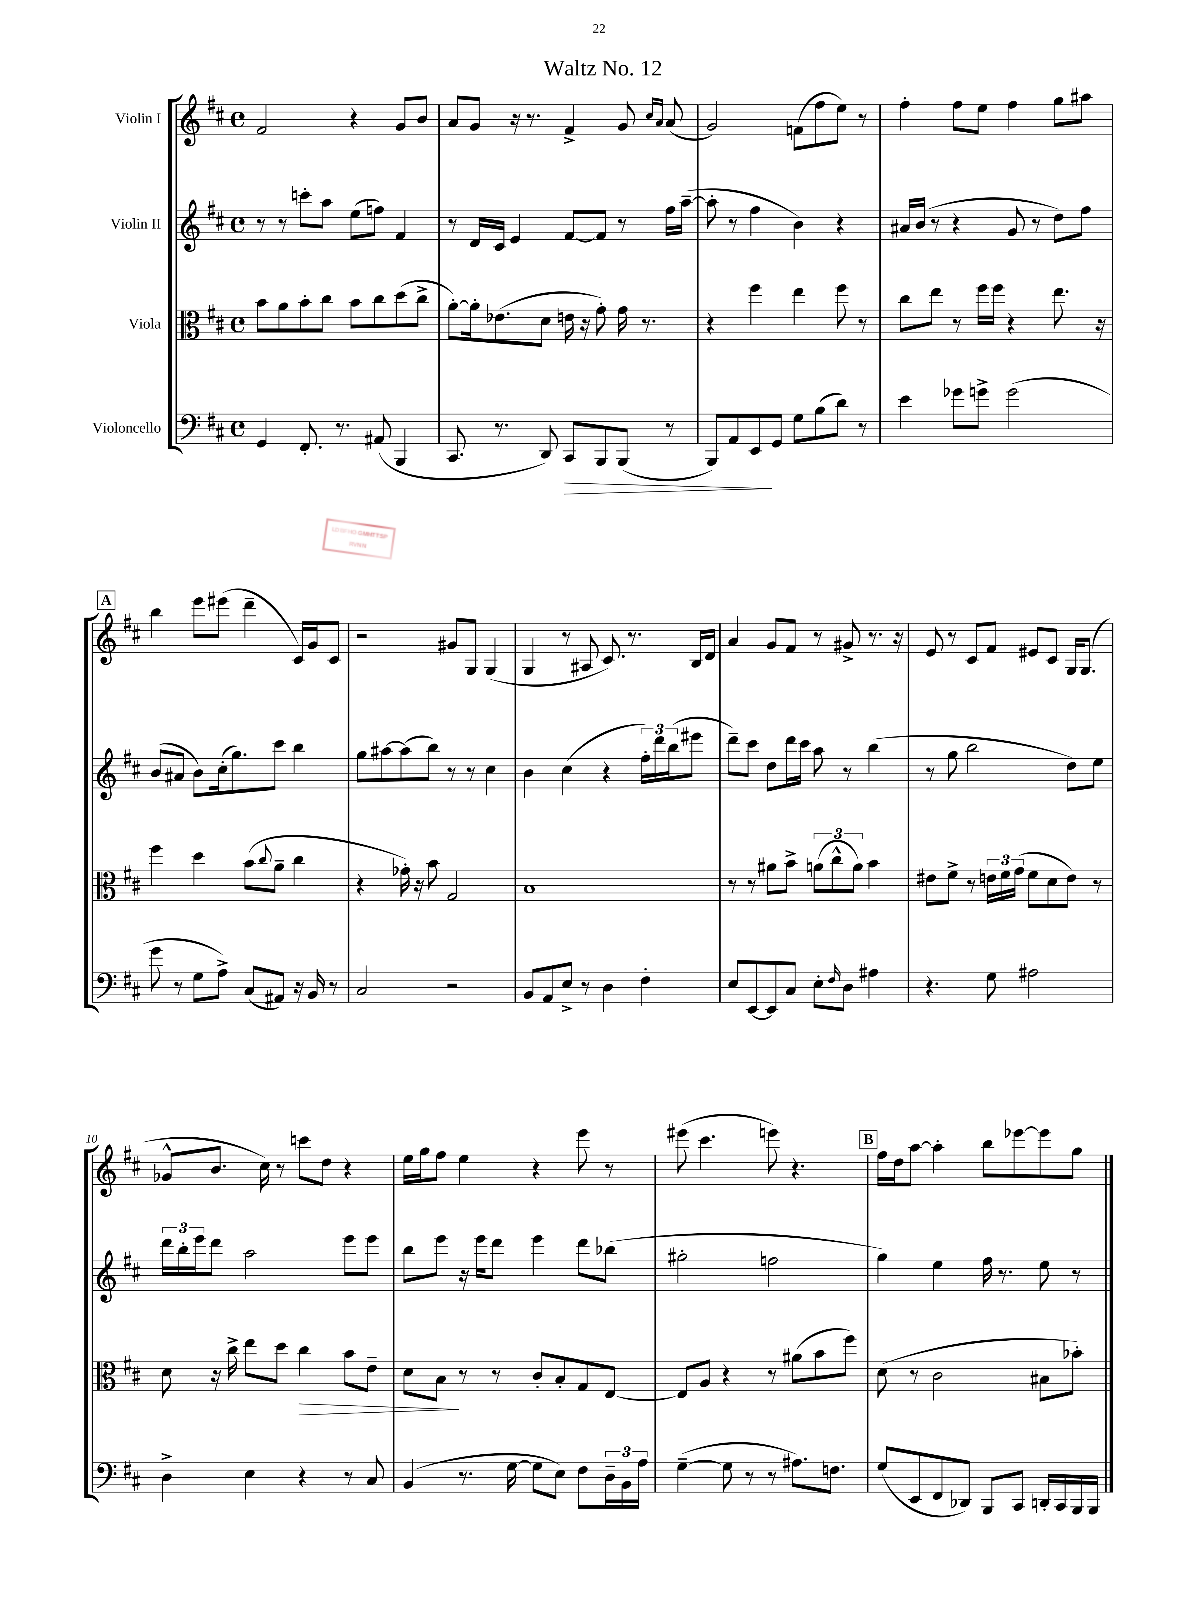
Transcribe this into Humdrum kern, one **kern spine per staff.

**kern	**dynam	**kern	**dynam	**kern	**kern
*part4	*part4	*part3	*part3	*part2	*part1
*staff4	*staff4	*staff3	*staff3	*staff2	*staff1
*I"Violoncello	*	*I"Viola	*	*I"Violin II	*I"Violin I
*clefF4	*	*clefC3	*	*clefG2	*clefG2
*k[f#c#]	*	*k[f#c#]	*	*k[f#c#]	*k[f#c#]
*M4/4	*	*M4/4	*	*M4/4	*M4/4
*met(c)	*	*met(c)	*	*met(c)	*met(c)
=1	=1	=1	=1	=1	=1
4GG/	.	8b\L	.	8r	2f#/
.	.	8a\	.	8r	.
8.FF#'/	.	8b'\	.	8cccn'\L	.
.	.	8cc#\J	.	8aa\J	.
8.r	.	.	.	.	.
.	.	8b\L	.	(8ee\L	4r
(8AA#X/	.	8cc#\	.	8ffn\J)	.
4BBB/	.	(8dd\	.	4f#/	8g/L
.	.	8cc#^\J	.	.	8b/J
=2	=2	=2	=2	=2	=2
8.CC#/	.	[8a'\L)	.	8r	8a/L
.	.	16a'\k]	.	16d/LL	8g/J
8.r	.	(8.e-X\	.	16c#/JJ	.
.	.	.	.	4e/	16r
.	.	.	.	.	8.r
8DD/)	.	8d\J	.	.	.
!	!LO:HP:b	!	!	!	!
8CC#/L	>	16en\	.	[8f#/L	4f#^/
.	.	16r	.	.	.
8BBB/	.	8g'\)	.	8f#/J]	.
(8BBB/J	.	16g\	.	8r	8g/
.	.	8.r	.	.	.
.	.	.	.	.	16qqcc#/LL
.	.	.	.	.	16qqa/JJ
8r	.	.	.	16ff#\LL	(8a/
.	.	.	.	([16aa~\JJ	.
=3	=3	=3	=3	=3	=3
8BBB/L)	.	4r	.	8aa'\]	2g/)
8AA/	.	.	.	8r	.
8EE/	.	4ff#\	.	4ff#\	.
8GG/J	]	.	.	.	.
8G\L	.	4ee\	.	4b\)	(8fn\L
(8B\	.	.	.	.	8ff#\
8d\J)	.	8ff#\	.	4r	8ee\J)
8r	.	8r	.	.	8r
=4	=4	=4	=4	=4	=4
4e\	.	8cc#\L	.	16a#X/LL	4ff#'\
.	.	.	.	(16b/JJ	.
.	.	8ee\J	.	8r	.
8g-X\L	.	8r	.	4r	8ff#\L
8gn^\J	.	16ff#\LL	.	.	8ee\J
.	.	16ff#\JJ	.	.	.
(2g\	.	4r	.	8g/	4ff#\
.	.	.	.	8r	.
.	.	8.ee\	.	8dd\L)	8gg\L
.	.	.	.	8ff#\J	8aa#X\J
.	.	16r	.	.	.
!!LO:LB:g=z
!!LO:REH:place=s1:t=A
=5	=5	=5	=5	=5	=5
8g\	.	4ff#\	.	(8b/L	4bb\
8r	.	.	.	8a#X/J	.
8G\L	.	4dd\	.	8b\L)	8eee\L
8A^\J)	.	.	.	(16cc#'\k	(8eee#X\J
.	.	.	.	8.gg\)	.
(8C#/L	.	(8b\L	.	.	4ddd~\
.	.	8qqcc#/	.	.	.
8AA#X/J)	.	8a~\J	.	8ccc#\J	.
16r	.	4cc#\	.	4bb\	16c#/LL)
16BB/	.	.	.	.	16g/J
8r	.	.	.	.	8c#/J
=6	=6	=6	=6	=6	=6
2C#/	.	4r	.	8gg\L	2r
.	.	.	.	[8aa#X\	.
.	.	16g-X'\)	.	(8aa#\]	.
.	.	16r	.	.	.
.	.	8b\	.	8bb\J)	.
2r	.	2G/	.	8r	8g#X/L
.	.	.	.	8r	8G/J
.	.	.	.	4cc#\	(4G/
=7	=7	=7	=7	=7	=7
8BB/L	.	1B	.	4b\	4G/
8AA/	.	.	.	.	.
8E^/J	.	.	.	(4cc#\	8r
8r	.	.	.	.	8A#X/
4D\	.	.	.	4r	8.c#/)
.	.	.	.	.	8.r
4F#'\	.	.	.	24ff#'\LL)	.
.	.	.	.	24ddd\	.
.	.	.	.	(24bb\J	.
.	.	.	.	8eee#X\J	16B/LL
.	.	.	.	.	16d/JJ
=8	=8	=8	=8	=8	=8
8E/L	.	8r	.	8ddd~\L)	4a/
[8EE/	.	8r	.	8ccc#\J	.
8EE/]	.	8a#X\L	.	8dd\L	8g/L
8C#/J	.	8b^\J	.	16ddd\L	8f#/J
.	.	.	.	16ccc#\JJ	.
8E'\L	.	(12an\L	.	8aa\	8r
.	.	12cc#^^\	.	.	.
16qqF#/	.	.	.	.	.
8D\J	.	.	.	8r	8g#X^/
.	.	12a\J)	.	.	.
4A#X\	.	4b\	.	(4bb\	8.r
.	.	.	.	.	16r
=9	=9	=9	=9	=9	=9
4.r	.	8e#X\L	.	8r	8e/
.	.	8f#^\J	.	8gg\	8r
.	.	8r	.	2bb\	8c#/L
8G\	.	24en\LL	.	.	8f#/J
.	.	24f#\	.	.	.
.	.	(24g\JJ	.	.	.
2A#X\	.	8f#\L	.	.	8e#X/L
.	.	8d\	.	.	8c#/J
.	.	8e\J)	.	8dd\L)	16G/KL
.	.	.	.	.	(8.G/J
.	.	8r	.	8ee\J	.
!!LO:LB:g=z
=10	=10	=10	=10	=10	=10
4D^\	.	8d\	.	24ddd\LL	8g-X^^/L
.	.	.	.	24bb'\	.
.	.	.	.	24eee\J	.
.	.	16r	.	8ddd\J	8.b/J
.	.	16cc#^\	.	.	.
4E\	.	8ee\L	.	2aa\	.
.	.	.	.	.	16cc#\)
.	.	8dd\J	.	.	8r
!	!	!	!LO:HP:b	!	!
4r	.	4cc#\	>	.	8cccn\L
.	.	.	.	.	8dd\J
8r	.	8b\L	.	8eee\L	4r
8C#/	.	8e~\J	.	8eee\J	.
=11	=11	=11	=11	=11	=11
(4BB/	.	8d\L	.	8bb\L	16ee\LL
.	.	.	.	.	16gg\J
.	.	8B\J	.	8eee\J	8ff#\J
8.r	.	8r	]	16r	4ee\
.	.	.	.	16eee\KL	.
.	.	8r	.	8ddd\J	.
[16G\	.	.	.	.	.
8G\L]	.	8c#'/L	.	4eee\	4r
8E\J)	.	8B'/	.	.	.
8F#\L	.	8G/	.	8ddd\L	8eee\
24D~\L	.	[8E/J	.	(8bb-X\J	8r
24BB\	.	.	.	.	.
24A\JJ	.	.	.	.	.
=12	=12	=12	=12	=12	=12
([4G~\	.	8E/L]	.	2gg#X'\	(8eee#X\
.	.	8A/J	.	.	4.ccc#\
8G\]	.	4r	.	.	.
8r	.	.	.	.	.
8r	.	8r	.	2ffn\	8eeen\)
8.A#X\L)	.	(8a#X\L	.	.	4.r
.	.	8b\	.	.	.
8.Fn\J	.	.	.	.	.
.	.	8ff#\J)	.	.	.
!!LO:REH:place=s1:t=B
=13	=13	=13	=13	=13	=13
(8G/L	.	(8d\	.	4gg\)	16ff#\LL
.	.	.	.	.	16dd\J
8EE/	.	8r	.	.	[8aa\J
8FF#/	.	2c#\	.	4ee\	4aa'\]
8DD-X/J)	.	.	.	.	.
8BBB/L	.	.	.	16ff#\	8bb\L
.	.	.	.	8.r	.
8CC#/J	.	.	.	.	[8eee-X\
16DDn'/LL	.	8B#X\L	.	8ee\	8eee-\]
16CC#/	.	.	.	.	.
16BBB/	.	8b-X'\J)	.	8r	8gg\J
16BBB/JJ	.	.	.	.	.
==	==	==	==	==	==
*-	*-	*-	*-	*-	*-
